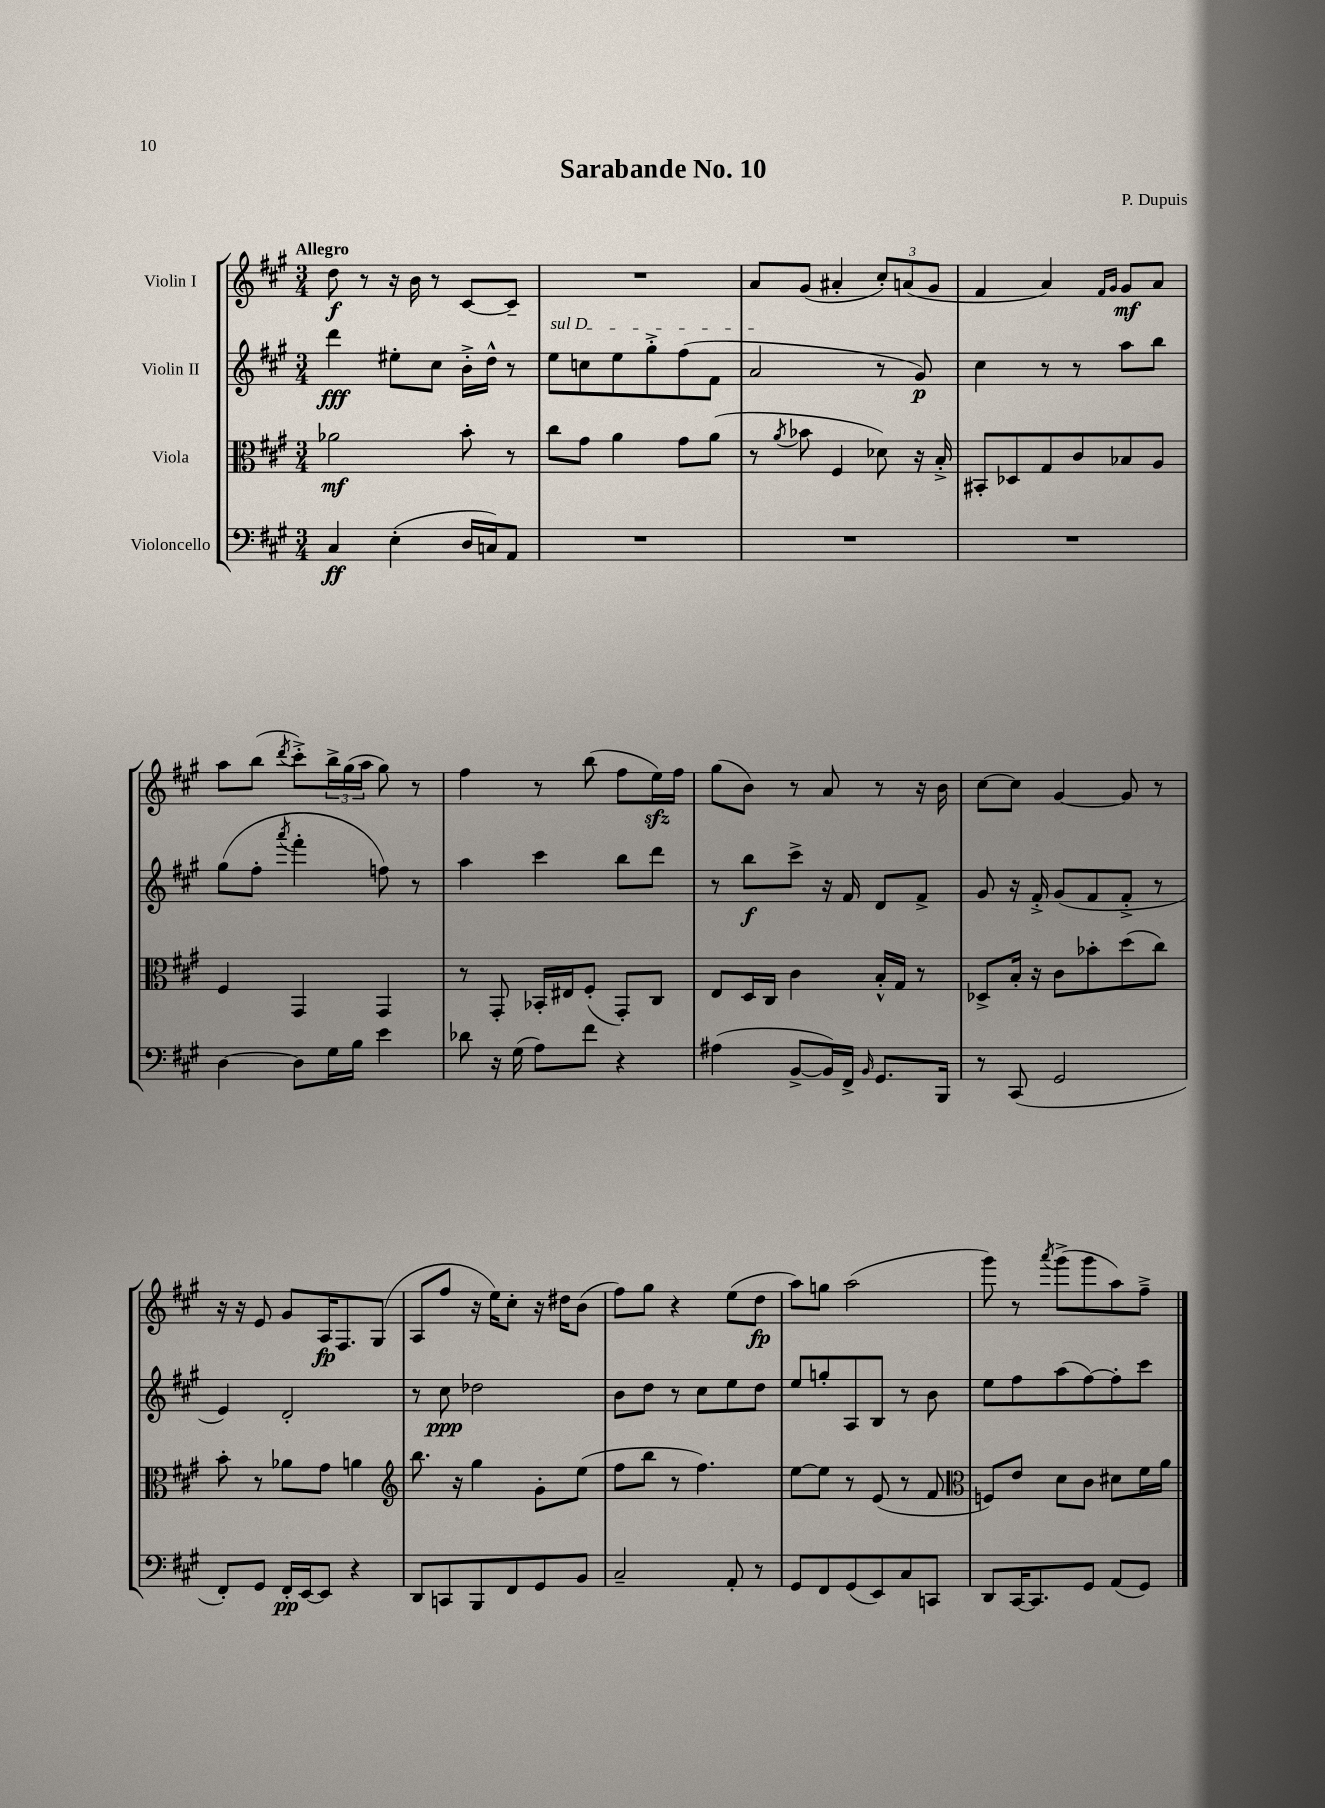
\header { title = "Sarabande No. 10" composer = "P. Dupuis" }
<<
\new StaffGroup <<
\new Staff = "s0" \with { instrumentName = "Violin I" } {
    \clef treble \key a \major \numericTimeSignature \time 3/4 \tempo "Allegro"
    d''8\f r8 r16 b'16 r8 cis'8~ cis'8-- |
    R2. |
    a'8 gis'8( ais'4-. \tuplet 3/2 { cis''8-.) a'8( gis'8 } |
    fis'4 a'4) \grace { fis'16 gis'16 } gis'8\mf a'8 |
    a''8 b''8( \acciaccatura { d'''8 } cis'''8-.->) \tuplet 3/2 { b''16-> gis''16( a''16 } gis''8) r8 |
    fis''4 r8 b''8( fis''8 e''16\sfz) fis''16 |
    gis''8( b'8) r8 a'8 r8 r16 b'16 |
    cis''8~ cis''8 gis'4~ gis'8 r8 |
    r16 r16 e'8 gis'8 a16\fp fis8. gis8( |
    a8 fis''8 r16 e''16) cis''8-. r16 dis''16 b'8( |
    fis''8) gis''8 r4 e''8( d''8\fp |
    a''8) g''8 a''2( |
    gis'''8) r8 \acciaccatura { a'''8 } gis'''8->( gis'''8 a''8) fis''8---> \bar "|." |
}
\new Staff = "s1" \with { instrumentName = "Violin II" } {
    \clef treble \key a \major \numericTimeSignature \time 3/4
    d'''4\fff eis''8-. cis''8 b'16-.-> d''16-^ r8 |
    \once \override TextSpanner.bound-details.left.text = \markup { \italic "sul D" } e''8\startTextSpan c''8 e''8 gis''8-.-> fis''8( fis'8 |
    a'2\stopTextSpan r8 gis'8\p) |
    cis''4 r8 r8 a''8 b''8 |
    gis''8( fis''8-. \acciaccatura { a'''8 } fis'''4-. f''8) r8 |
    a''4 cis'''4 b''8 d'''8 |
    r8 b''8\f cis'''8-> r16 fis'16 d'8 fis'8-> |
    gis'8 r16 fis'16-.-> gis'8( fis'8 fis'8-.-> r8 |
    e'4) d'2-. |
    r8 cis''8\ppp des''2 |
    b'8 d''8 r8 cis''8 e''8 d''8 |
    e''8 g''8-. a8 b8 r8 b'8 |
    e''8 fis''8 a''8( fis''8~) fis''8-. cis'''8 \bar "|." |
}
\new Staff = "s2" \with { instrumentName = "Viola" } {
    \clef alto \key a \major \numericTimeSignature \time 3/4
    aes'2\mf b'8-. r8 |
    cis''8 gis'8 a'4 gis'8 a'8( |
    r8 \acciaccatura { a'8 } bes'8 fis4 des'8) r16 b16-.-> |
    bis,8-. des8 gis8 cis'8 bes8 a8 |
    fis4 gis,4 gis,4 |
    r8 gis,8-. bes,16-. eis16 fis8-.( gis,8-.) cis8 |
    e8 d16 cis16 cis'4 b16-.-^ gis16 r8 |
    des8-> b16-. r16 cis'8 bes'8-. d''8( cis''8) |
    b'8-. r8 aes'8 gis'8 a'4 |
    \clef treble b''8. r16 gis''4 gis'8-. e''8( |
    fis''8 b''8 r8 fis''4.) |
    e''8~ e''8 r8 e'8( r8 fis'8 |
    \clef alto f8) e'8 d'8 cis'8 dis'8 fis'16 a'16 \bar "|." |
}
\new Staff = "s3" \with { instrumentName = "Violoncello" } {
    \clef bass \key a \major \numericTimeSignature \time 3/4
    cis4\ff e4-.( d16 c16) a,8 |
    R2. |
    R2. |
    R2. |
    d4~ d8 gis16 b16 e'4 |
    des'8 r16 gis16( a8) fis'8 r4 |
    ais4( b,8~-> b,16) fis,16-> \grace { b,16 } gis,8. b,,16 |
    r8 cis,8( gis,2 |
    fis,8-.) gis,8 fis,16-.\pp e,16~ e,8 r4 |
    d,8 c,8 b,,8 fis,8 gis,8 b,8 |
    cis2-- a,8-. r8 |
    gis,8 fis,8 gis,8( e,8) cis8 c,8 |
    d,8 cis,16~ cis,8. gis,8 a,8( gis,8) \bar "|." |
}
>>
>>
\layout { \context { \Score \remove "Bar_number_engraver" } }
